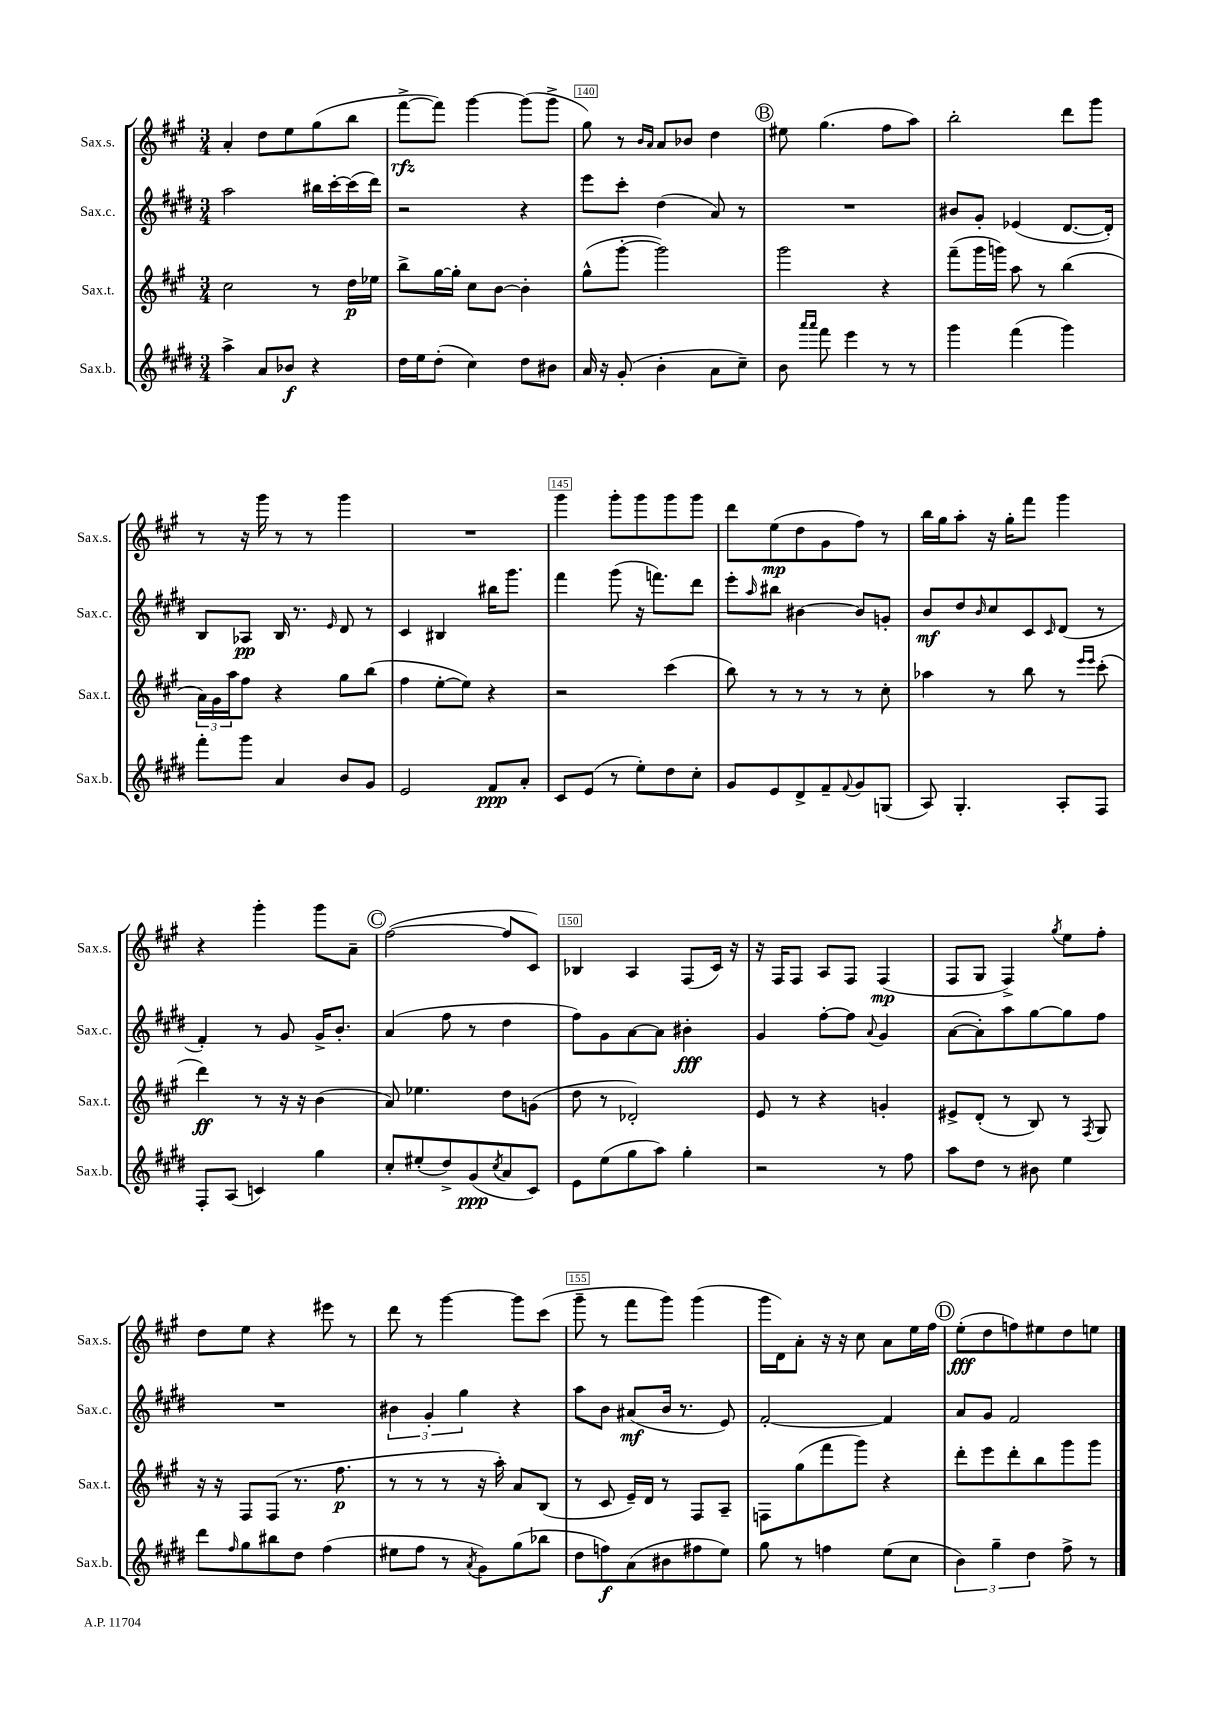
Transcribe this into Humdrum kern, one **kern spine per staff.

**kern	**dynam	**kern	**dynam	**kern	**dynam	**kern	**dynam
*part4	*part4	*part3	*part3	*part2	*part2	*part1	*part1
*staff4	*staff4	*staff3	*staff3	*staff2	*staff2	*staff1	*staff1
*I"Sax.b.	*	*I"Sax.t.	*	*I"Sax.c.	*	*I"Sax.s.	*
*I'Sax.b.	*	*I'Sax.t.	*	*I'Sax.c.	*	*I'Sax.s.	*
*clefG2	*	*clefG2	*	*clefG2	*	*clefG2	*
*k[f#c#g#d#]	*	*k[f#c#g#]	*	*k[f#c#g#d#]	*	*k[f#c#g#]	*
*M3/4	*	*M3/4	*	*M3/4	*	*M3/4	*
=138	=138	=138	=138	=138	=138	=138	=138
4aa^\	.	2cc#\	.	2aa\	.	4a'/	.
8a/L	.	.	.	.	.	8dd\L	.
8b-X/J	f	.	.	.	.	8ee\	.
4r	.	8r	.	16bb#X\LL	.	(8gg#\	.
.	.	.	.	[16ccc#'\	.	.	.
.	.	16dd\LL	p	(16ccc#\]	.	8bb\J	.
.	.	16ee-X\JJ	.	16ddd#\JJ)	.	.	.
=139	=139	=139	=139	=139	=139	=139	=139
16dd#\LL	.	8bb^\L	.	2r	.	[8fff#^\L	rfz
16ee\J	.	.	.	.	.	.	.
(8dd#'\J	.	[16gg#\L	.	.	.	8fff#\J])	.
.	.	16gg#'\JJ]	.	.	.	.	.
4cc#\)	.	8cc#\L	.	.	.	[4ggg#\	.
.	.	[8b\J	.	.	.	.	.
8dd#\L	.	4b'\]	.	4r	.	(8ggg#\L]	.
8b#X\J	.	.	.	.	.	8ggg#^\J	.
=140	=140	=140	=140	=140	=140	=140	=140
16a/	.	(8gg#^^\L	.	8eee\L	.	8gg#\)	.
16r	.	.	.	.	.	.	.
(8g#'/	.	[8ggg#'\J	.	8ccc#'\J	.	8r	.
.	.	.	.	.	.	16qqb/LL	.
.	.	.	.	.	.	16qqa/JJ	.
4b'\	.	2ggg#\])	.	(4dd#\	.	8a/L	.
.	.	.	.	.	.	8b-X/J	.
8a\L	.	.	.	8a/)	.	4dd\	.
8cc#~\J)	.	.	.	8r	.	.	.
!!LO:REH:place=s1:t=B
=141	=141	=141	=141	=141	=141	=141	=141
8b\	.	2ggg#\	.	2.r	.	8ee#X\	.
16qqaaa/LL	.	.	.	.	.	.	.
16qqaaa/JJ	.	.	.	.	.	.	.
8fff#\	.	.	.	.	.	(4.gg#\	.
4eee\	.	.	.	.	.	.	.
8r	.	4r	.	.	.	8ff#\L	.
8r	.	.	.	.	.	8aa\J)	.
=142	=142	=142	=142	=142	=142	=142	=142
4ggg#\	.	(8fff#~\L	.	8b#X/L	.	2bb'\	.
.	.	16ggg#\L	.	8g#'/J	.	.	.
.	.	16gggn\JJ)	.	.	.	.	.
(4fff#\	.	8aa\	.	(4e-X/	.	.	.
.	.	8r	.	.	.	.	.
4ggg#\)	.	(4bb\	.	[8.d#/L	.	8ddd\L	.
.	.	.	.	.	.	8ggg#\J	.
.	.	.	.	16d#'/Jk])	.	.	.
!!LO:LB:g=z
=143	=143	=143	=143	=143	=143	=143	=143
8fff#'\L	.	24a\LL)	.	8B/L	.	8r	.
.	.	24g#\	.	.	.	.	.
.	.	24aa\J	.	.	.	.	.
8ggg#\J	.	8ff#\J	.	8A-X/J	pp	16r	.
.	.	.	.	.	.	16ggg#\	.
4a/	.	4r	.	16B/	.	8r	.
.	.	.	.	8.r	.	.	.
.	.	.	.	.	.	8r	.
.	.	.	.	16qqe/	.	.	.
8b/L	.	8gg#\L	.	8d#/	.	4ggg#\	.
8g#/J	.	(8bb\J	.	8r	.	.	.
=144	=144	=144	=144	=144	=144	=144	=144
2e/	.	4ff#\	.	4c#/	.	2.r	.
.	.	[8ee'\L	.	4B#X/	.	.	.
.	.	8ee\J])	.	.	.	.	.
8f#/L	ppp	4r	.	16bb#X\KL	.	.	.
.	.	.	.	8.ggg#\J	.	.	.
8a'/J	.	.	.	.	.	.	.
=145	=145	=145	=145	=145	=145	=145	=145
8c#/L	.	2r	.	4fff#\	.	4ggg#\	.
(8e/J	.	.	.	.	.	.	.
8r	.	.	.	(8ggg#\	.	8ggg#'\L	.
8ee'\L)	.	.	.	16r	.	8ggg#\	.
.	.	.	.	8.fffn\L)	.	.	.
8dd#\	.	(4ccc#\	.	.	.	8ggg#\	.
8cc#'\J	.	.	.	8ddd#\J	.	8ggg#\J	.
=146	=146	=146	=146	=146	=146	=146	=146
8g#/L	.	8bb\)	.	8eee'\L	.	8ddd\L	.
.	.	.	.	16qqaa/	.	.	.
8e/	.	8r	.	8bb#X\J	.	(8ee\	mp
8d#^/	.	8r	.	[4b#X\	.	8dd\	.
8f#~/	.	8r	.	.	.	8g#\	.
8qqf#/	.	.	.	.	.	.	.
8g#/	.	8r	.	8b#/L]	.	8ff#\J)	.
(8Gn/J	.	8cc#'\	.	8gn'/J	.	8r	.
=147	=147	=147	=147	=147	=147	=147	=147
8A/)	.	4aa-X\	.	8b/L	mf	16bb\LL	.
.	.	.	.	.	.	16gg#\J	.
4.G#'/	.	.	.	8dd#/	.	8aa'\J	.
.	.	.	.	16qqb/	.	.	.
.	.	8r	.	8cc#/	.	16r	.
.	.	.	.	.	.	16gg#'\KL	.
.	.	8bb\	.	8c#/	.	8fff#\J	.
.	.	.	.	16qqc#/	.	.	.
8A'/L	.	8r	.	(8d#/J	.	4ggg#\	.
.	.	16qqeee/LL	.	.	.	.	.
.	.	16qqeee/JJ	.	.	.	.	.
8F#/J	.	(8ccc#'\	.	8r	.	.	.
!!LO:LB:g=z
=148	=148	=148	=148	=148	=148	=148	=148
8F#'/L	.	4ddd\)	ff	4f#'/)	.	4r	.
(8A/J	.	.	.	.	.	.	.
4cn/)	.	8r	.	8r	.	4ggg#'\	.
.	.	16r	.	8g#/	.	.	.
.	.	16r	.	.	.	.	.
4gg#\	.	(4b\	.	16g#^/KL	.	8ggg#\L	.
.	.	.	.	8.b'/J	.	.	.
.	.	.	.	.	.	8a~\J	.
!!LO:REH:place=s1:t=C
=149	=149	=149	=149	=149	=149	=149	=149
8cc#'/L	.	8a/)	.	(4a/	.	([2ff#\	.
(8ee#X'/	.	4.ee-X\	.	.	.	.	.
8dd#^/)	.	.	.	8ff#\	.	.	.
(8g#/	ppp	.	.	8r	.	.	.
8qcc#/	.	.	.	.	.	.	.
8a/	.	8dd\L	.	4dd#\	.	8ff#/L]	.
8c#/J)	.	(8gn\J	.	.	.	8c#/J)	.
=150	=150	=150	=150	=150	=150	=150	=150
8e\L	.	8dd\	.	8ff#\L)	.	4B-X/	.
(8ee\	.	8r	.	8g#\	.	.	.
8gg#\	.	2d-X'/)	.	[8a\	.	4A/	.
8aa\J)	.	.	.	8a\J]	.	.	.
4gg#'\	.	.	.	4b#X'\	fff	(8F#/L	.
.	.	.	.	.	.	16c#/Jk)	.
.	.	.	.	.	.	16r	.
=151	=151	=151	=151	=151	=151	=151	=151
2r	.	8e/	.	4g#/	.	16r	.
.	.	.	.	.	.	16F#/KL	.
.	.	8r	.	.	.	8F#/J	.
.	.	4r	.	[8ff#'\L	.	8A/L	.
.	.	.	.	8ff#\J]	.	8F#/J	.
.	.	.	.	8qqa/	.	.	.
8r	.	4gn'/	.	4g#/	.	(4F#/	mp
8ff#\	.	.	.	.	.	.	.
=152	=152	=152	=152	=152	=152	=152	=152
8aa\L	.	8e#X^/L	.	([8a\L	.	8F#/L	.
8dd#\J	.	(8d'/J	.	8a'\])	.	8G#/J	.
8r	.	8r	.	8aa\	.	4F#^/)	.
8b#X\	.	8B/)	.	[8gg#\	.	.	.
.	.	.	.	.	.	8qgg#/	.
4ee\	.	8r	.	8gg#\]	.	8ee\L	.
.	.	8qF#/	.	.	.	.	.
.	.	8G#/	.	8ff#\J	.	8ff#'\J	.
!!LO:LB:g=z
=153	=153	=153	=153	=153	=153	=153	=153
8ddd#\L	.	16r	.	2.r	.	8dd\L	.
.	.	16r	.	.	.	.	.
16qqff#/	.	.	.	.	.	.	.
8gg#\	.	8F#/L	.	.	.	8ee\J	.
8bb#X\	.	(8F#/J	.	.	.	4r	.
8dd#\J	.	8.r	.	.	.	.	.
(4ff#\	.	.	.	.	.	8eee#X\	.
.	.	8.ff#\	p	.	.	.	.
.	.	.	.	.	.	8r	.
=154	=154	=154	=154	=154	=154	=154	=154
8ee#X\L	.	8r	.	6b#X\	.	8ddd\	.
8ff#\J	.	8r	.	.	.	8r	.
.	.	.	.	6g#'/	.	.	.
8r	.	8r	.	.	.	[4ggg#\	.
.	.	.	.	6gg#\	.	.	.
8qa/	.	.	.	.	.	.	.
8g#\L)	.	16r	.	.	.	.	.
.	.	16aa'\)	.	.	.	.	.
(8gg#\	.	8a/L	.	4r	.	8ggg#\L]	.
8bb-X\J	.	(8B/J	.	.	.	(8ccc#\J	.
=155	=155	=155	=155	=155	=155	=155	=155
8dd#\L	.	8r	.	8aa\L	.	8ggg#~\	.
8ffn\)	f	8c#/	.	8b\J	.	8r	.
(8a\	.	16e~/LL)	.	(8a#X/L	mf	8fff#\L	.
.	.	16d/JJ	.	.	.	.	.
8b#X\	.	8r	.	16b/Jk	.	8ggg#\J)	.
.	.	.	.	8.r	.	.	.
8ff#X\	.	8F#/L	.	.	.	(4ggg#\	.
8ee\J)	.	8A~/J	.	8e/)	.	.	.
=156	=156	=156	=156	=156	=156	=156	=156
8gg#\	.	8Fn\L	.	[2f#'/	.	16ggg#\LL	.
.	.	.	.	.	.	16d\J)	.
8r	.	(8gg#\	.	.	.	8a'\J	.
4ffn\	.	8fff#\	.	.	.	16r	.
.	.	.	.	.	.	16r	.
.	.	8ggg#\J)	.	.	.	8cc#\	.
(8ee\L	.	4r	.	4f#/]	.	8a\L	.
8cc#\J	.	.	.	.	.	16ee\L	.
.	.	.	.	.	.	16ff#\JJ	.
!!LO:REH:place=s1:t=D
=157	=157	=157	=157	=157	=157	=157	=157
6b\)	.	8ddd'\L	.	8a/L	.	(8ee'\L	fff
.	.	8eee\	.	8g#/J	.	8dd\	.
6gg#~\	.	.	.	.	.	.	.
.	.	8ddd'\	.	2f#/	.	8ffn\)	.
6dd#\	.	.	.	.	.	.	.
.	.	8bb\	.	.	.	8ee#X\	.
8ff#^\	.	8ggg#\	.	.	.	8dd\	.
8r	.	8ggg#\J	.	.	.	8een\J	.
==	==	==	==	==	==	==	==
*-	*-	*-	*-	*-	*-	*-	*-
